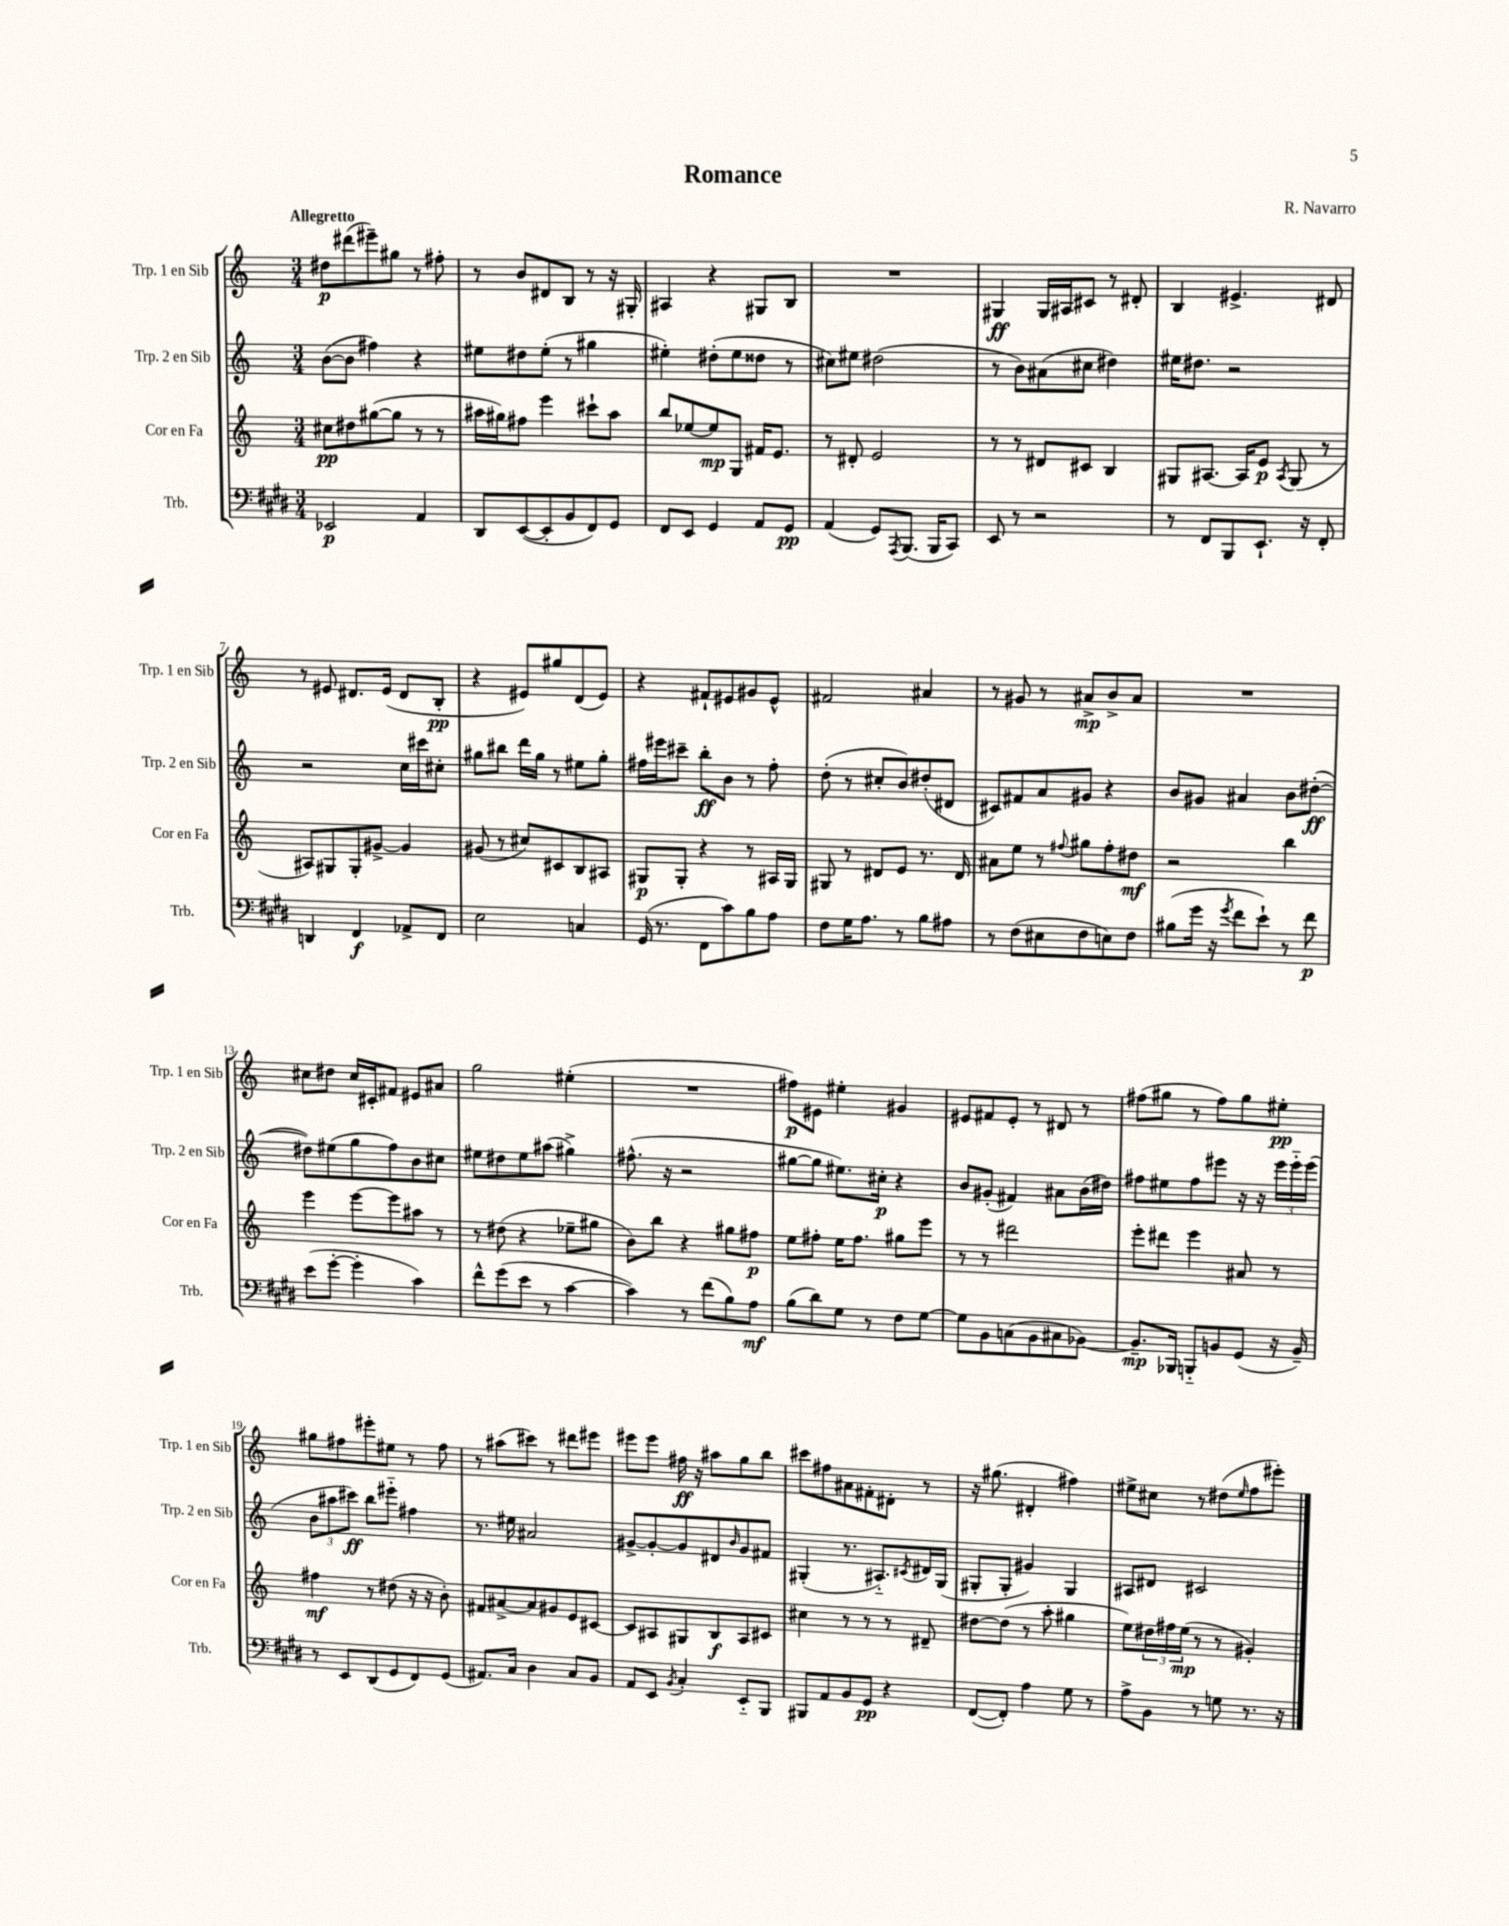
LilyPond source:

\header { title = "Romance" composer = "R. Navarro" }
<<
\new StaffGroup <<
\new Staff = "s0" \with { instrumentName = "Trp. 1 en Sib" shortInstrumentName = "Trp. 1 en Sib" } {
    \clef treble \key c \major \numericTimeSignature \time 3/4 \tempo "Allegretto"
    dis''8\p dis'''8( eis'''8--) gis''8 r8 fis''8-. |
    r8 b'8 dis'8 b8 r8 r16 gis16-. |
    ais4 r4 gis8 b8 |
    R2. |
    gis4\ff gis16 ais16 cis'8 r8 dis'8-. |
    b4 eis'4.-> dis'8 |
    r8 eis'8 dis'8. eis'16( dis'8 b8-.\pp |
    r4 eis'8) gis''8 d'8( eis'8) |
    r4 fis'8-! eis'8 gis'8 eis'8-^ |
    fis'2 ais'4 |
    r8 gis'8 r8 ais'8->\mp b'8-> ais'8 |
    R2. |
    cis''8 dis''8 cis''16 cis'16-. fis'8 eis'8 ais'8 |
    g''2 eis''4-.( |
    R2. |
    fis''8\p) eis'8 eis''4-. gis'4 |
    eis'8 fis'8 eis'8-. r8 dis'8 r8 |
    fis''8( gis''8 r8 fis''8) gis''8 eis''8-.\pp |
    gis''8 fis''8 eis'''8-. eis''8 r8 fis''8 |
    r8 ais''8( cis'''8) r8 dis'''8 eis'''8 |
    eis'''8 eis'''8 fis''16\ff r16 ais''8 g''8 b''8 |
    cis'''8 fis''8 ais'8 fis'8-. dis'8-. r8 |
    r16 gis''8.( dis'4-. fis''4) |
    eis''8-> cis''8 r8 dis''8( \grace { eis''16 } f''8 eis'''8-.) \bar "|." |
}
\new Staff = "s1" \with { instrumentName = "Trp. 2 en Sib" shortInstrumentName = "Trp. 2 en Sib" } {
    \clef treble \key c \major \numericTimeSignature \time 3/4
    b'8~( b'8 fis''4) r4 |
    eis''8 dis''8 eis''8-.( r8 gis''4 |
    eis''4-.) dis''8-.( eis''8 disis''8 r8 |
    cis''8) eis''8 dis''2( |
    r8 b'8) ais'8( cis''8 dis''4) |
    eis''16 dis''8. r2 |
    r2 c''16 cis'''16 cis''8-. |
    gis''8 bis''8 d'''16 gis''16 r8 eis''8 gis''8-. |
    fis''16 eis'''16 cis'''8-- b''8-.\ff b'8 r8 fis''8-. |
    d''8-.( r8 cis''8-. b'8) dis''8-.( dis'8 |
    cis'8) fis'8 a'8 gis'8 r4 |
    b'8 gis'8 ais'4 b'8 dis''8~-.\ff( |
    dis''8) eis''8( g''8 f''8) b'8 cis''8 |
    eis''8 dis''8 eis''8 ais''8( gis''4->) |
    fis''8.-^( r16 r2 |
    gis''8~ gis''8 eis''8.) cis''16-.\p r4 |
    b'8 gis'8-.( fis'4) ais'8 b'16( dis''16) |
    fis''8 eis''8 fis''8 eis'''8 r16 r16 \tuplet 3/2 { eis'''16 eis'''16-_ eis'''16( } |
    \tuplet 3/2 { b'8 ais''8 cis'''8\ff) } b''8 eis'''8-_ fis''4 |
    r8. eis''16 ais'2 |
    gis'8~-> gis'8~-. gis'8 dis'8 \grace { b'16 } gis'8 fis'8 |
    gis4-.( r8. ais8.-_) \acciaccatura { cis'8 } dis'16 gis16( |
    gis8-. gis8-. gis'4) gis4 |
    ais8 dis'8 cis'2 \bar "|." |
}
\new Staff = "s2" \with { instrumentName = "Cor en Fa" shortInstrumentName = "Cor en Fa" } {
    \clef treble \key c \major \numericTimeSignature \time 3/4
    cis''8\pp dis''8 gis''8~( gis''8 r8 r8 |
    ais''16 gis''16) fis''8 e'''4 cis'''8-! ais''8 |
    b''8 ees''8~ ees''8\mp g8 fis'16 e'8. |
    r8 dis'8-. e'2 |
    r8 r8 dis'8 cis'8 b4 |
    gis8 ais8.~ ais16 e'8\p \acciaccatura { ais8 } gis8( r8 |
    ais8) gis8 gis8-. gis'8~-> gis'4 |
    gis'8( r8 cis''8) cis'8 b8 ais8 |
    gis8\p gis8-. r4 r8 ais16 gis16 |
    gis8 r8 dis'8 e'8 r8. dis'16 |
    ais'8 e''8 r8 \appoggiatura { fis''8 } gis''8 fis''8-. dis''8\mf |
    r2 b''4 |
    e'''4 e'''8~ e'''8 ais''8 r8 |
    r8 dis''8( r4 ees''8-- gis''8 |
    b'8) b''8 r4 gis''8 fis''8\p |
    e''8 fis''8-. e''16 fis''8. gis''8 e'''8 |
    r8 r8 dis'''2 |
    e'''8-. dis'''8 e'''4 ais'8 r8 |
    fis''4\mf r8 dis''8( r16 r16 b'8-.) |
    fis'8 ais'8~-> ais'8 gis'8 e'8 cis'8~ |
    cis'8 ais8 gis8 b8\f ais8 cis'8 |
    cis''4 r8 r8 r8 dis'8-- |
    dis''8~ dis''8( r8 a''8-. gis''4 |
    e''8) \tuplet 3/2 { dis''16 fis''16 e''16\mp( } r8 r8 gis'4-.) \bar "|." |
}
\new Staff = "s3" \with { instrumentName = "Trb." shortInstrumentName = "Trb." } {
    \clef bass \key e \major \numericTimeSignature \time 3/4
    ees,2\p a,4 |
    dis,8 e,8~( e,8-. b,8 fis,8) gis,8 |
    fis,8 e,8 gis,4 a,8 gis,8\pp |
    a,4( gis,8) \acciaccatura { a,,8 } b,,8.( b,,16 cis,8) |
    e,8 r8 r2 |
    r8 fis,8 b,,8 e,8.-! r16 fis,8-. |
    d,4 fis,4\f aes,8-> fis,8 |
    e2 c4 |
    gis,16( r8. fis,8 cis'8) b8 a8 |
    fis8 gis16 a8. r8 b8 ais8 |
    r8 fis8( eis8 fis8 e8) fis8 |
    bis8( gis'16 r16 \acciaccatura { gis'8 } fis'8 e'8-!) r8 fis'8\p |
    e'8( gis'8~-. gis'4-. cis'4) |
    fis'8-^ gis'8( e'8 r8 cis'4~ |
    cis'4) r8 fis'8( b8) a8\mf |
    b8( dis'8) gis8 r8 fis8 gis8~ |
    gis8 b,8 c8( b,8 cis8 bes,8~) |
    bes,8.--\mp bes,,16 b,,8-_ b,8 gis,8( r16 b,16--) |
    r8 e,8 dis,8( gis,8 fis,8) gis,8( |
    ais,8.) cis16 dis4 cis8 b,8 |
    a,8 e,8 \acciaccatura { b,8 } cis4-. e,8-_ b,,8 |
    bis,,8 a,8 b,8 gis,8\pp r4 |
    fis,8~( fis,8-.) a4 gis8 r8 |
    a8-> b,8 r8 g8 r8. r16 \bar "|." |
}
>>
>>
